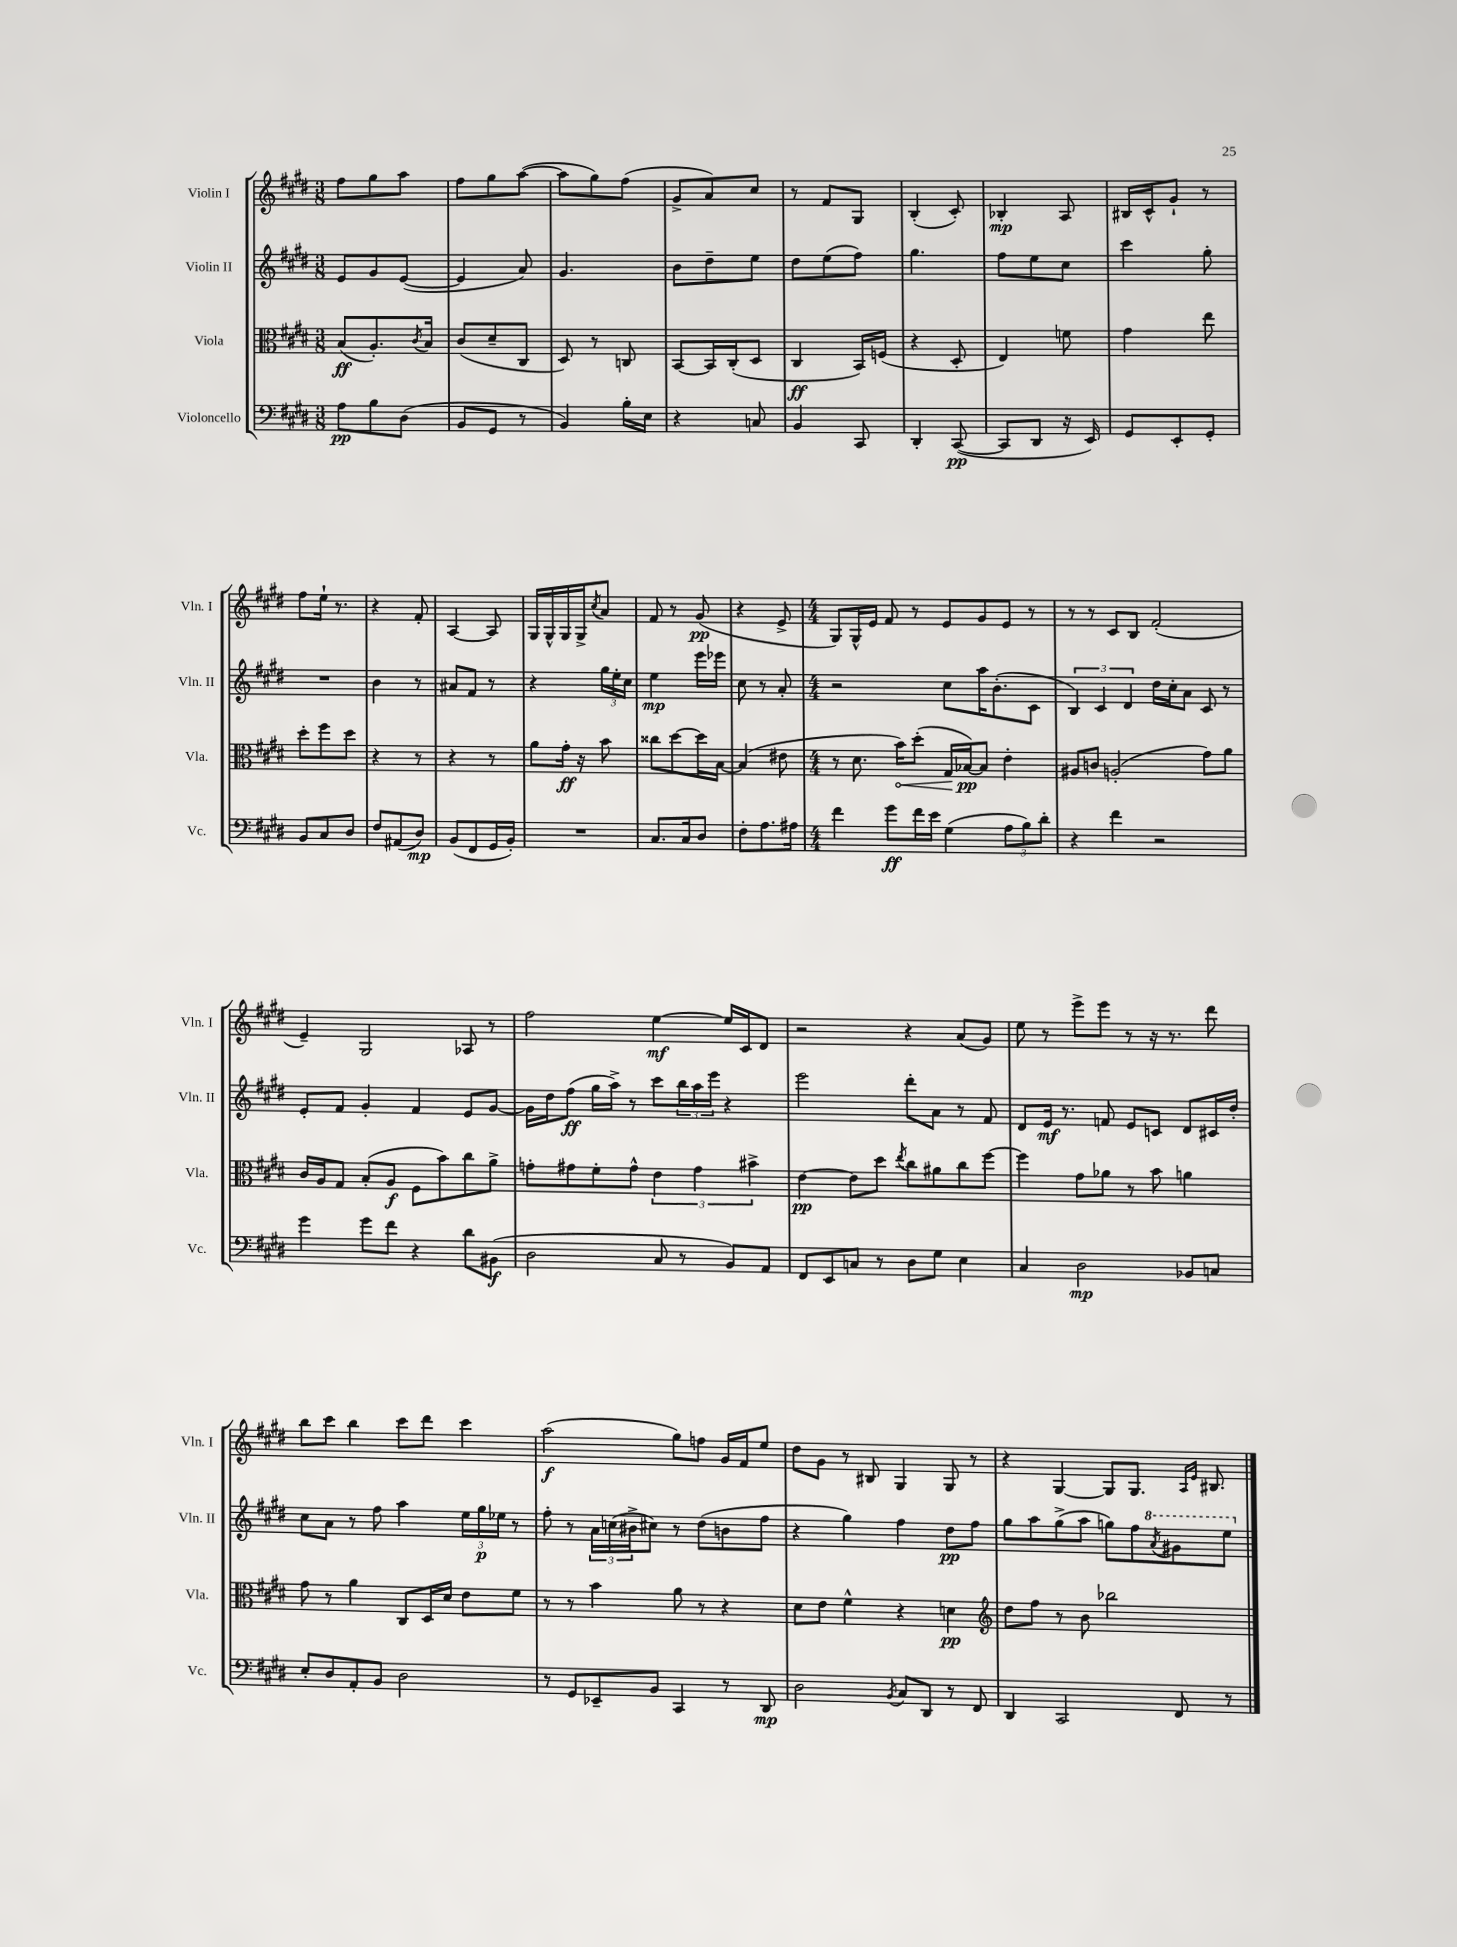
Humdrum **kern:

**kern	**kern	**kern	**kern
*staff4	*staff3	*staff2	*staff1
*clefF4	*clefC3	*clefG2	*clefG2
*k[f#c#g#d#]	*k[f#c#g#d#]	*k[f#c#g#d#]	*k[f#c#g#d#]
*M3/8	*M3/8	*M3/8	*M3/8
8A	(8B	8e	8ff#
8B	8.A')	8g#	8gg#
(8D#	.	([8e	8aa
.	8qc#	.	.
.	16B	.	.
=	=	=	=
8BB	(8c#	4e]	8ff#
8GG#	8d#~	.	8gg#
8r	8C#	8a)	([8aa
=	=	=	=
4BB)	8D#)	4.g#	8aa]
.	8r	.	8gg#)
16B'	8C	.	(8ff#
16E	.	.	.
=	=	=	=
4r	[8BB	8b	8g#^
.	16BB]	8dd#~	8a)
.	(16C#'	.	.
8C	8D#	8ee	8cc#
=	=	=	=
4BB	4C#	8dd#	8r
.	.	(8ee	8f#
8CC#	16BB)	8ff#)	8G#
.	(16F	.	.
=	=	=	=
4DD#'	4r	4.gg#	(4B'
([8CC#	8D#'	.	8c#')
=	=	=	=
8CC#]	4E)	8ff#	4B-'
8DD#	.	8ee	.
16r	8f	8cc#	8A
16EE)	.	.	.
=	=	=	=
8GG#	4g#	4ccc#	16B#
.	.	.	16c#^^
8EE'	.	.	8g#`
8GG#'	8ee	8gg#'	8r
=	=	=	=
8BB	8dd#'	4.r	8ff#
8C#	8ff#	.	16ee`
.	.	.	8.r
8D#	8dd#	.	.
=	=	=	=
8F#	4r	4b	4r
(8AA#	.	.	.
8D#)	8r	8r	8f#'
=	=	=	=
(8BB	4r	8a#	[4A
8FF#	.	8f#	.
16GG#	8r	8r	8A]
16BB')	.	.	.
=	=	=	=
4.r	8a	4r	16G#
.	.	.	16G#^^
.	16g#'	.	16G#
.	16r	.	16G#^
.	.	.	8qcc#
.	8b	24gg#	8a
.	.	24ee'	.
.	.	24cc#	.
=	=	=	=
8.C#	8cc##	4ee	8f#
.	[8dd#	.	8r
16C#	.	.	.
8D#	16dd#]	16eee	(8g#
.	[16B	16eee-	.
=	=	=	=
8F#'	(4B]	8cc#	4r
8.A	.	8r	.
.	8e#	8a'	8e^
16A#	.	.	.
=	=	=	=
*M4/4	*M4/4	*M4/4	*M4/4
4f#	8r	2r	8G#)
.	8.d#	.	16G#^^
.	.	.	16e
8g#	.	.	8f#
.	16b)	.	.
16f#	(8dd#'	.	8r
16e	.	.	.
(4G#	16G#	8cc#	8e
.	[16B-)	.	.
.	8B-]	16aa	8g#
.	.	(8.b'	.
12A	4e'	.	8e
12B)	.	.	.
.	.	8c#	8r
12d#'	.	.	.
=	=	=	=
4r	8A#	6B)	8r
.	8c	.	8r
.	.	6c#	.
4f#	(2A'	.	8c#
.	.	6d#	.
.	.	.	8B
2r	.	16dd#	(2f#'
.	.	16cc#'	.
.	.	8a	.
.	8g#)	8c#	.
.	8a	8r	.
=	=	=	=
4g#	16c#	8e'	4e~)
.	16A	.	.
.	8G#	8f#	.
8g#	(8B'	4g#'	2G#
8f#	8A	.	.
4r	8F#	4f#	.
.	8b)	.	.
8d#	8cc#	8e	8A-
(8BB#	8a^	[8g#	8r
=	=	=	=
2D#	8g'	16g#]	2ff#
.	.	16dd#	.
.	8g#	(8ff#	.
.	8f#'	16gg#	.
.	.	16aa^)	.
.	8g#^^	8r	.
8C#	6e	8ccc#	[4ee
8r	.	24bb	.
.	6g#	24aa	.
.	.	24eee	.
8BB)	.	4r	16ee]
.	.	.	16c#
.	6b#^	.	.
8AA	.	.	8d#
=	=	=	=
8FF#	[4e	2eee	2r
8EE	.	.	.
8C	8e]	.	.
8r	8dd#	.	.
.	8qee	.	.
8D#	8cc#	8ddd#'	4r
8G#	8a#	8a	.
4E	8cc#	8r	(8a
.	[8ff#	8f#	8g#)
=	=	=	=
4C#	4ff#]	8d#	8ee
.	.	16e	8r
.	.	8.r	.
2D#	8g#	.	8eee^
.	8a-	8f	8eee
.	8r	8e	8r
.	8b	8c	16r
.	.	.	8.r
8BB-	4a	8d#	.
8C	.	16c#	8ddd#
.	.	16dd#'	.
=	=	=	=
8E'	8g#	8cc#	8bb
8D#	8r	8a	8ccc#
8AA'	4a	8r	4bb
8BB	.	8ff#	.
2D#	8C#	4aa	8ccc#
.	16D#	.	8ddd#
.	16d#	.	.
.	8e	24ee	4ccc#
.	.	24gg#	.
.	.	24ee-	.
.	8f#	8r	.
=	=	=	=
8r	8r	8ff#'	(2aa
8GG#	8r	8r	.
8EE-~	4b	24a	.
.	.	(24cc	.
.	.	24b#^	.
8BB	.	8cc#)	.
4CC#	8a	8r	8gg#)
.	8r	(8dd#	8ff
8r	4r	8b	16g#
.	.	.	16f#
8DD#	.	8ff#	8ee
=	=	=	=
2D#	8d#	4r	8dd#
.	8e	.	8g#
.	4f#^^	4gg#)	8r
.	.	.	8B#
8qBB	.	.	.
8C#	4r	4ff#	4G#
8DD#	.	.	.
8r	4d	8dd#	8G#
8FF#	.	8ff#	8r
=	=	=	=
*	*clefG2	*	*
4DD#	8dd#	8gg#	4r
.	8ff#	8aa	.
2CC#	8r	(8gg#^	[4G#
.	8b	8aa	.
.	2bb-	8gg)	8G#]
.	.	8ff#	8.G#
.	.	8qaa	.
8FF#	.	8gg#	.
.	.	.	16qqA
.	.	.	16qqe
.	.	.	8.B#
8r	.	8eee	.
==	==	==	==
*-	*-	*-	*-
